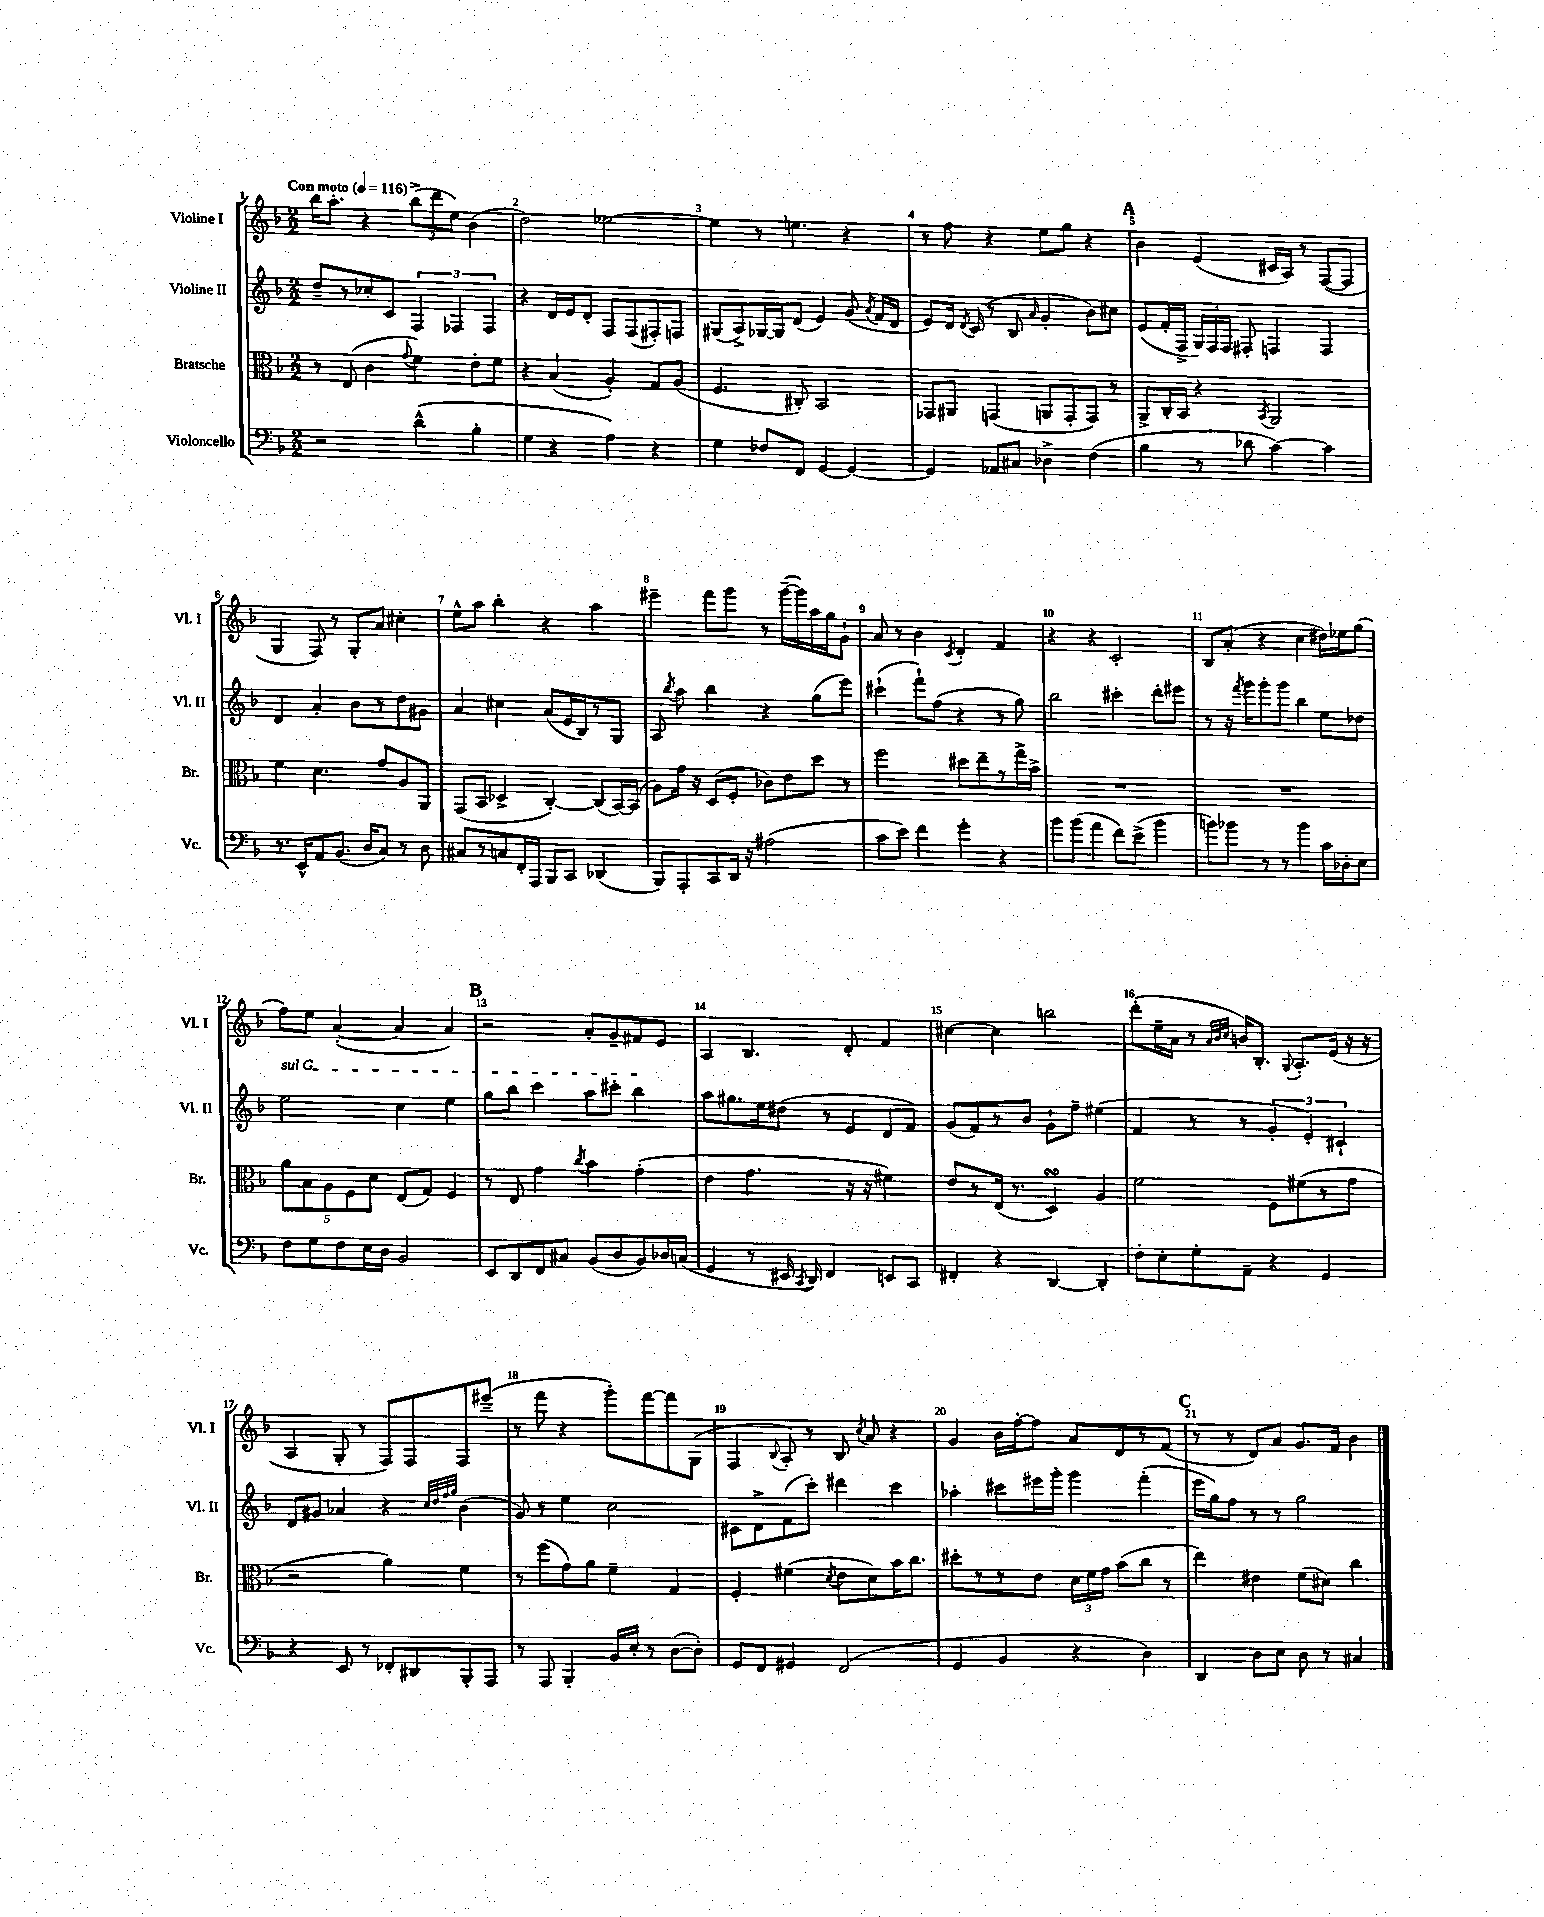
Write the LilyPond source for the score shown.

<<
\new StaffGroup <<
\new Staff = "s0" \with { instrumentName = "Violine I" shortInstrumentName = "Vl. I" } {
    \clef treble \key f \major \numericTimeSignature \time 2/2 \tempo "Con moto" 4 = 116
    \autoBeamOff bes''16[ a''8.]-. r4 \tuplet 3/2 { bes''8[->( d'''8 e''8]) } bes'4( |
    d''2) ees''2~ |
    ees''4 r8 e''4. r4 |
    r8 f''8 r4 e''8[ g''8] r4 |
    \mark \markup { \bold "A" } bes'4 e'4( cis'16[ a16]) r8 f8[~( f8] |
    g4 f8) r8 g8[-. a'8] cis''4-. |
    e''8[-^ a''8] bes''4-. r4 a''4 |
    eis'''4-- f'''8[ g'''8] r8 g'''16[~--( g'''16) a''16 g''16 g'8]-! |
    a'8 r8 bes'4 \acciaccatura { c'8 } d'4-. f'4 |
    r4 r4 c'2-. |
    bes8[ a'8]-.( r4 c''4 dis''16[) ees''16 g''8]( |
    f''8[) e''8] a'4~-.( a'4 a'4) |
    \mark \markup { \bold "B" } r2 a'8[-. g'8-- fis'8 e'8] |
    a4 bes4. d'8-. f'4 |
    cis''4~ cis''4 b''2 |
    d'''8[-.( e''16-- a'16] r8 \grace { a'32[ bes'32 c''32] } b'16[) bes8.]-. \appoggiatura { g8 } a8.[-. e'16]( r16 r16 |
    a4 g8-. r8 f8[) f8 f8 eis'''8]--( |
    r8 f'''8 r4 g'''8[-.) f'''8~ f'''8 g8]( |
    f4 \appoggiatura { bes8 } a8-.) r8 bes8 \acciaccatura { c''8 } a'8 r4 |
    g'4 bes'16[ f''16~-. f''8] a'8[ d'8 r8 f'8]( |
    \mark \markup { \bold "C" } r8 r8 d'8[) a'8] g'8.[ f'16] bes'4 \bar "|." |
}
\new Staff = "s1" \with { instrumentName = "Violine II" shortInstrumentName = "Vl. II" } {
    \clef treble \key f \major \numericTimeSignature \time 2/2
    \autoBeamOff d''8[-- r8 ces''8-. c'8] \tuplet 3/2 { f4 fes4 fes4 } |
    r4 d'16[ e'16 d'8]-. f8[ f8( fis8-.) f8] |
    gis8[( a8->) ges16~ ges16 d'8]( e'4) g'8( \acciaccatura { a'8 } f'16[ d'16] |
    e'8[) d'16] \acciaccatura { d'8 } c'16( r8 bes8 \grace { a'16 } g'4-. bes'8[) cis''8] |
    \mark \markup { \bold "A" } e'8[( f'16-. f16]-> \tuplet 3/2 { g16[) f16 f16] } fis8-. f4 f4 |
    d'4 a'4-. bes'8[ r8 d''8 gis'8] |
    a'4 cis''4 a'8[( e'16 bes16) r8 g8] |
    a8 \acciaccatura { bes''8 } a''8 bes''4 r4 g''8[( e'''8]) |
    cis'''4-!( f'''8[-!) f''8]( r4 r8 g''8) |
    bes''2 cis'''4-. d'''8[-. eis'''8] |
    r8 r16 \acciaccatura { f'''8 } g'''16[ g'''8-. g'''8] bes''4 e''8[ des''8] |
    \once \override TextSpanner.bound-details.left.text = \markup { \italic "sul G" } e''2\startTextSpan c''4 e''4 |
    \mark \markup { \bold "B" } g''8[ bes''8] c'''4 a''8[ cis'''8]-. bes''4\stopTextSpan |
    a''8[ gis''8. e''16 dis''8]( r8 e'8[ d'8 f'8]) |
    g'8[( f'8) r8 bes'8] g'8[-! f''8]-- eis''4( |
    f'4 r8 r8 \tuplet 3/2 { g'4-. e'4-.) cis'4-! } |
    d'8[ gis'8] aes'4 r4 \grace { c''32[ d''32 f''32 g''32] } bes'4( |
    g'8) r8 e''4 c''2 |
    cis'8[ d'8-> f'8( c'''8]-.) dis'''4 c'''4 |
    aes''4-. cis'''8[ eis'''16 g'''16]-. g'''4 f'''4-.( |
    \mark \markup { \bold "C" } e'''16[ g''16) f''8] r8 r8 g''2 \bar "|." |
}
\new Staff = "s2" \with { instrumentName = "Bratsche" shortInstrumentName = "Br." } {
    \clef alto \key f \major \numericTimeSignature \time 2/2
    \autoBeamOff r8 e8( c'4 \appoggiatura { g'8 } f'4) e'8[-. f'8] |
    r4 bes4( a4-.) g8[ a8]( |
    f4. cis8-.) bes,2 |
    ges,8[ ais,8] g,4( a,8[ g,8-. g,8]) r8 |
    \mark \markup { \bold "A" } a,8[-> c16-. bes,16] r4 \acciaccatura { bes,8 } a,2 |
    f'4 d'4. g'8[ a8 a,8] |
    g,8[( bes,8] des4-> c4~-.) c8[( bes,16~) bes,16]( |
    a8[) g'16] r16 d8[( f8]-. ces'8[) e'8 d''8] r8 |
    f''2 dis''8[ e''8-- r8 g''16-> bes'16]-> |
    R1 |
    R1 |
    \tuplet 5/4 { a'8[ bes8 a8 f8 d'8] } e8[( g8]) f4 |
    \mark \markup { \bold "B" } r8 e8 g'4 \acciaccatura { c''8 } bes'4 g'4-.( |
    e'4 g'4. r16 r16 fis'4) |
    e'8[ r8 e16]( r8. d4\turn) a4 |
    f'2 f8[ fis'8( r8 g'8] |
    r2 a'4) f'4 |
    r8 f''8[( g'8) a'8] f'4-- g4 |
    f4-. fis'4( \acciaccatura { d'8 } e'8[ d'8) bes'16 c''8.] |
    dis''8[-. r8 r8 e'8] \tuplet 3/2 { d'16[ f'16 g'16] } bes'8[( c''8] r8 |
    \mark \markup { \bold "C" } e''4) eis'4 f'8[( dis'8]) c''4 \bar "|." |
}
\new Staff = "s3" \with { instrumentName = "Violoncello" shortInstrumentName = "Vc." } {
    \clef bass \key f \major \numericTimeSignature \time 2/2
    \autoBeamOff r2 d'4-^( bes4-. |
    g4 r4 a4) r4 |
    g4 fes8[ f,8] g,4~ g,4~ |
    g,4 aes,8[ cis8] des4-> f4( |
    \mark \markup { \bold "A" } bes4 r8 des'8 c'4~) c'4 |
    r8. e,16[-^ a,8 bes,8.]( d16[ c8]) r8 d8 |
    cis8[ r8 c8 f,16-. a,,16] bes,,8[ c,8] des,4( |
    bes,,8[) a,,8-. c,8 d,16] r16 ais2( |
    c'8[ e'8]) f'4 g'4-. r4 |
    bes'8[ bes'8]( a'4 f'8[) e'8]->( bes'4 |
    b'8[) bes'8] r8 r8 bes'4 c'16[ des16-. e8] |
    f8[ g8 f8 e16 d16] bes,2 |
    \mark \markup { \bold "B" } e,8[ d,8 f,8 cis8] bes,8[( d8 bes,8) des16 c16]( |
    g,4 r8 eis,16 \acciaccatura { c,8 } d,16) f,4 e,8[ c,8] |
    fis,4-. r4 d,4~ d,4-. |
    f8[-. e8-. g8-. a,8]-- r4 g,4 |
    r4 e,8 r8 fes,8[-. dis,8 bes,,8-. a,,8] |
    r8 a,,8 bes,,4-. bes,16[ e16]-. r8 d8[~( d8]-.) |
    g,8[ f,8] gis,4 f,2( |
    g,4 bes,4 r4 d4) |
    \mark \markup { \bold "C" } d,4 d8[ e8] d8 r8 cis4 \bar "|." |
}
>>
>>
\layout { \context { \Score \override BarNumber.break-visibility = ##(#f #t #t) barNumberVisibility = #all-bar-numbers-visible } }
